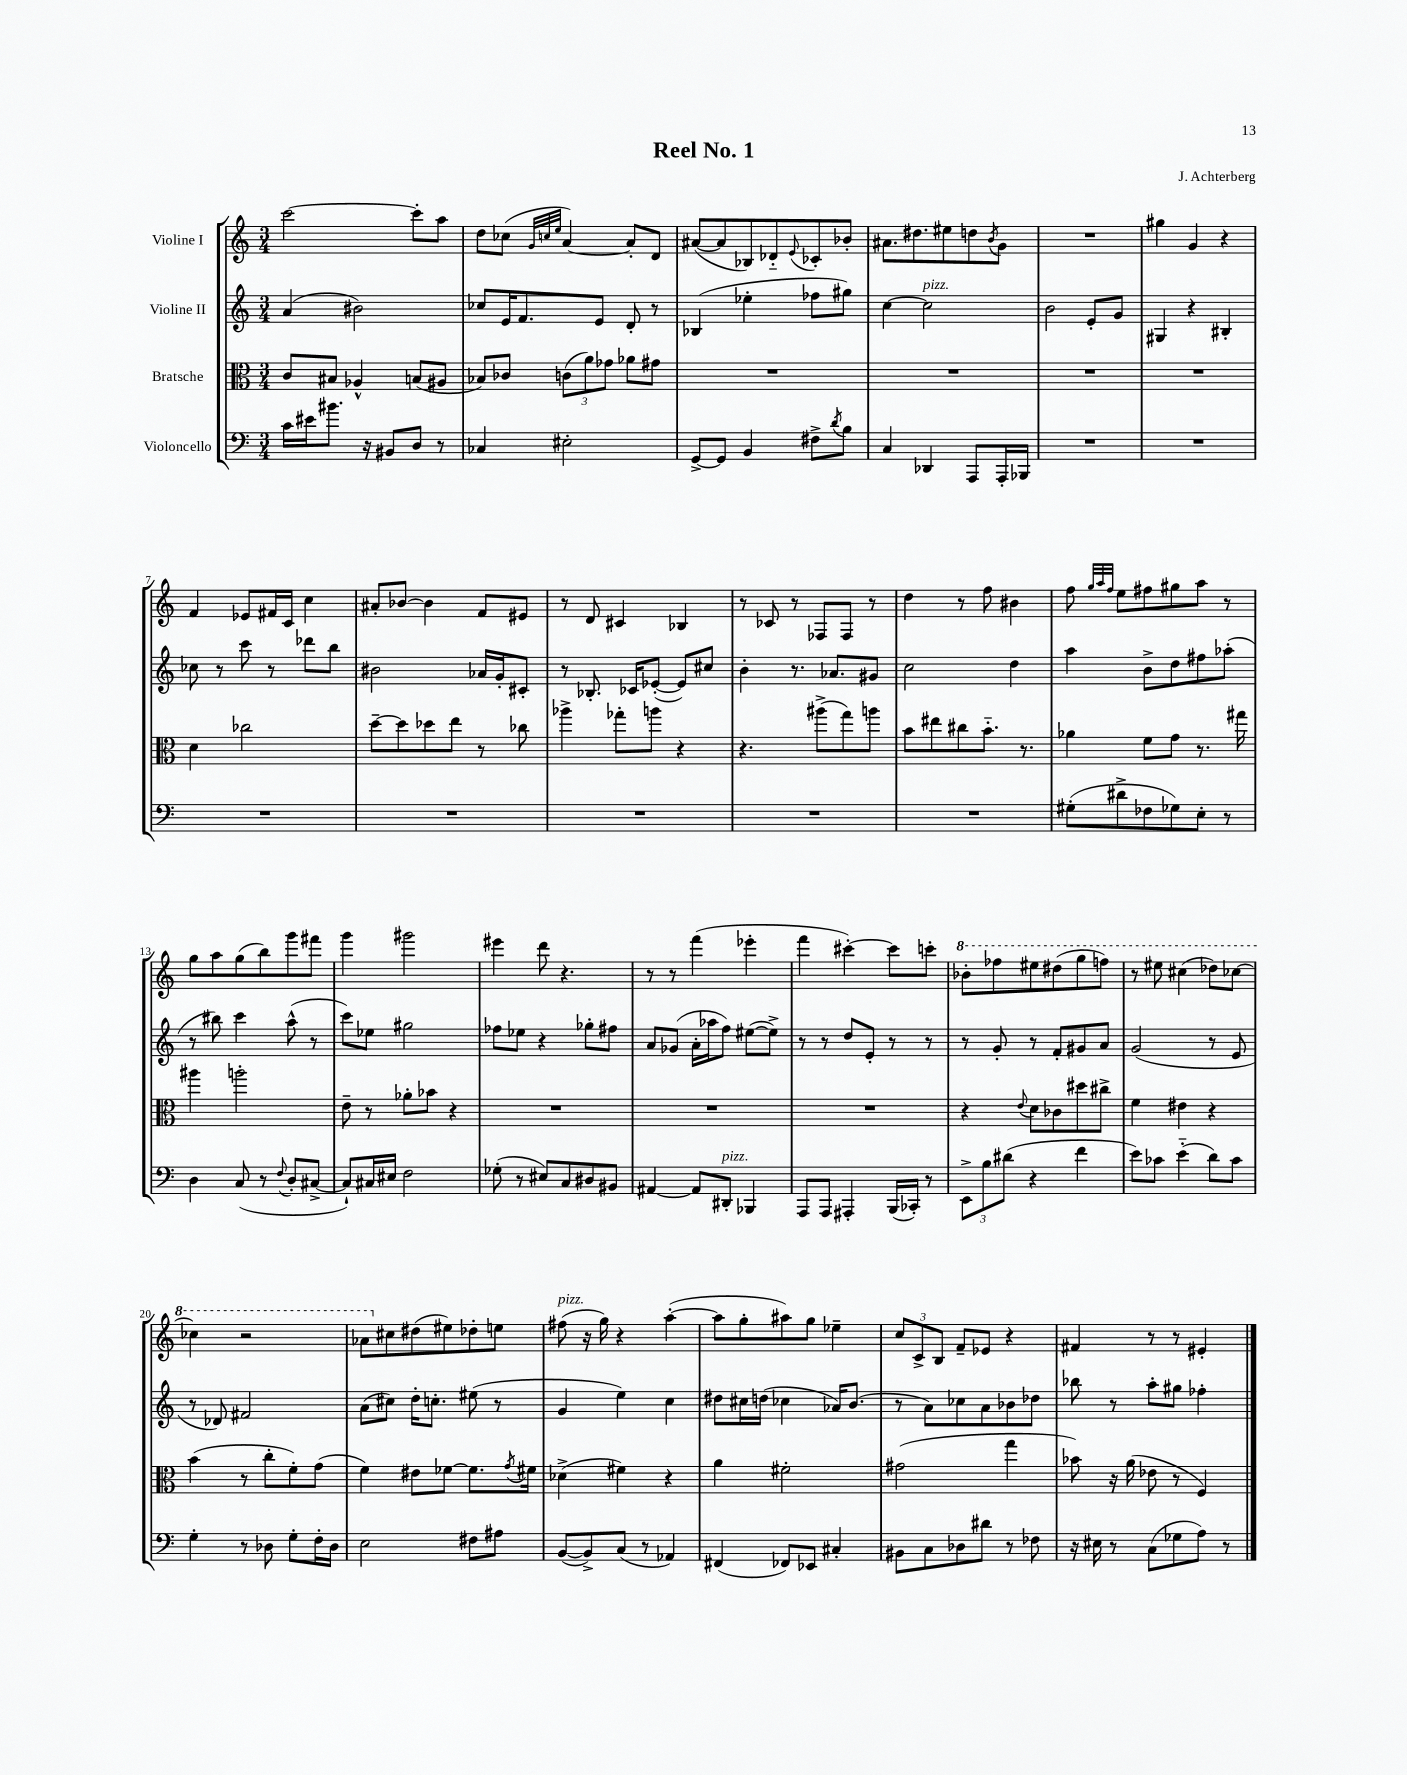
\header { title = "Reel No. 1" composer = "J. Achterberg" }
<<
\new StaffGroup <<
\new Staff = "s0" \with { instrumentName = "Violine I" } {
    \clef treble \key c \major \numericTimeSignature \time 3/4
    c'''2~ c'''8-. a''8 |
    d''8 ces''8( \grace { g'32 c''32 e''32 } a'4~) a'8-. d'8 |
    ais'8~( ais'8 bes8) des'8-_ \appoggiatura { e'8 } ces'8-. bes'8-. |
    ais'8. dis''8. eis''8 d''8 \acciaccatura { b'8 } g'8 |
    R2. |
    gis''4 g'4 r4 |
    f'4 ees'8 fis'16 c'16 c''4 |
    ais'8-. bes'8~ bes'4 f'8 eis'8 |
    r8 d'8 cis'4 bes4 |
    r8 ces'8 r8 fes8 fes8 r8 |
    d''4 r8 f''8 bis'4 |
    f''8 \grace { g''32 a''32 f''32 } e''8 fis''8 gis''8 a''8 r8 |
    g''8 a''8 g''8( b''8) g'''8 fis'''8 |
    g'''4 gis'''2 |
    eis'''4 d'''8 r4. |
    r8 r8 f'''4( ees'''4-. |
    f'''4 cis'''4~-.) cis'''8 c'''8-. |
    \ottava #1 bes''8-. fes'''8 eis'''8 dis'''8( g'''8 f'''8) |
    r8 eis'''8 cis'''4( des'''8) ces'''8~ |
    ces'''4 r2 |
    aes''8 \ottava #0 cis''8 dis''8( eis''8) des''8-. e''8 |
    fis''8^\markup { \italic "pizz." }( r16 g''16) r4 a''4~-.( |
    a''8 g''8-. ais''8) g''8 ees''4-- |
    \tuplet 3/2 { c''8 c'8-> b8 } f'8-- ees'8 r4 |
    fis'4 r8 r8 eis'4-. \bar "|." |
}
\new Staff = "s1" \with { instrumentName = "Violine II" } {
    \clef treble \key c \major \numericTimeSignature \time 3/4
    a'4( bis'2) |
    ces''8 e'16 f'8. e'8 d'8-. r8 |
    bes4( ees''4-. fes''8 gis''8) |
    c''4~ c''2^\markup { \italic "pizz." } |
    b'2 e'8-. g'8 |
    gis4 r4 bis4-. |
    ces''8 r8 c'''8 r8 des'''8 b''8 |
    bis'2 aes'16 g'16-. cis'8-. |
    r8 bes8.-. ces'16 ees'8~-.( ees'8) cis''8 |
    b'4-. r8. aes'8. gis'8 |
    c''2 d''4 |
    a''4 b'8-> d''8 fis''8 aes''8-.( |
    r8 bis''8) c'''4 a''8-^( r8 |
    c'''8) ees''8 gis''2 |
    fes''8 ees''8 r4 ges''8-. fis''8 |
    a'8 ges'8( a'16-. aes''16 f''8) eis''8~( eis''8->) |
    r8 r8 d''8 e'8-. r8 r8 |
    r8 g'8-. r8 f'8-. gis'8 a'8 |
    g'2( r8 e'8 |
    r8 des'8) fis'2 |
    a'8( cis''8) d''16-. c''8.-. eis''8( r8 |
    g'4 e''4) c''4 |
    dis''8 cis''16 d''16( ces''4 aes'16) b'8.( |
    r8 a'8) ces''8 a'8 bes'8 des''8 |
    bes''8 r8 a''8-. gis''8 fes''4-. \bar "|." |
}
\new Staff = "s2" \with { instrumentName = "Bratsche" } {
    \clef alto \key c \major \numericTimeSignature \time 3/4
    c'8 bis8 aes4-^ b8( ais8 |
    bes8) ces'8 \tuplet 3/2 { c'8( a'8) ges'8 } aes'8 gis'8 |
    R2. |
    R2. |
    R2. |
    R2. |
    d'4 ces''2 |
    d''8~-- d''8 des''8 e''8 r8 ces''8 |
    aes''4-> ges''8-. a''8 r4 |
    r4. ais''8->( g''8) a''8 |
    b'8 eis''8 cis''8 b'8.-_ r8. |
    aes'4 f'8 g'8 r8. gis''16 |
    ais''4 a''2-. |
    e'8-- r8 aes'8-. bes'8 r4 |
    R2. |
    R2. |
    R2. |
    r4 \appoggiatura { e'8 } d'8 ces'8 dis''8 cis''8-> |
    f'4 eis'4 r4 |
    b'4( r8 c''8-. f'8-.) g'8( |
    f'4) eis'8 fes'8~ fes'8. \acciaccatura { g'8 } fis'16 |
    des'4->( fis'4) r4 |
    a'4 fis'2-. |
    gis'2( g''4 |
    bes'8) r16 a'16( ees'8 r8 f4) \bar "|." |
}
\new Staff = "s3" \with { instrumentName = "Violoncello" } {
    \clef bass \key c \major \numericTimeSignature \time 3/4
    c'16 eis'16 bis'8. r16 bis,8 d8 r8 |
    ces4 eis2-. |
    g,8~-> g,8 b,4 fis8-> \acciaccatura { d'8 } b8 |
    c4 des,4 a,,8 a,,16-. bes,,16 |
    R2. |
    R2. |
    R2. |
    R2. |
    R2. |
    R2. |
    R2. |
    gis8-.( dis'8-> fes8 ges8) e8-. r8 |
    d4 c8( r8 \appoggiatura { f8 } d8-. cis8~-> |
    cis8-!) cis16 eis16 f2 |
    ges8-.( r8 eis8) c8 dis8 bis,8 |
    ais,4~ ais,8 dis,8-.^\markup { \italic "pizz." } bes,,4 |
    a,,8 a,,8 ais,,4-. b,,16( ces,16-.) r8 |
    \tuplet 3/2 { e,8-> b8 dis'8( } r4 f'4 |
    e'8) ces'8 e'4-_( d'8) ces'8 |
    g4-. r8 des8 g8-. f16-. des16 |
    e2 fis8 ais8 |
    b,8~( b,8->) c8( r8 aes,4) |
    fis,4( fes,8) ees,8 cis4-. |
    bis,8 c8 des8 dis'8 r8 fes8 |
    r16 eis16 r8 c8( ges8 a8) r8 \bar "|." |
}
>>
>>
